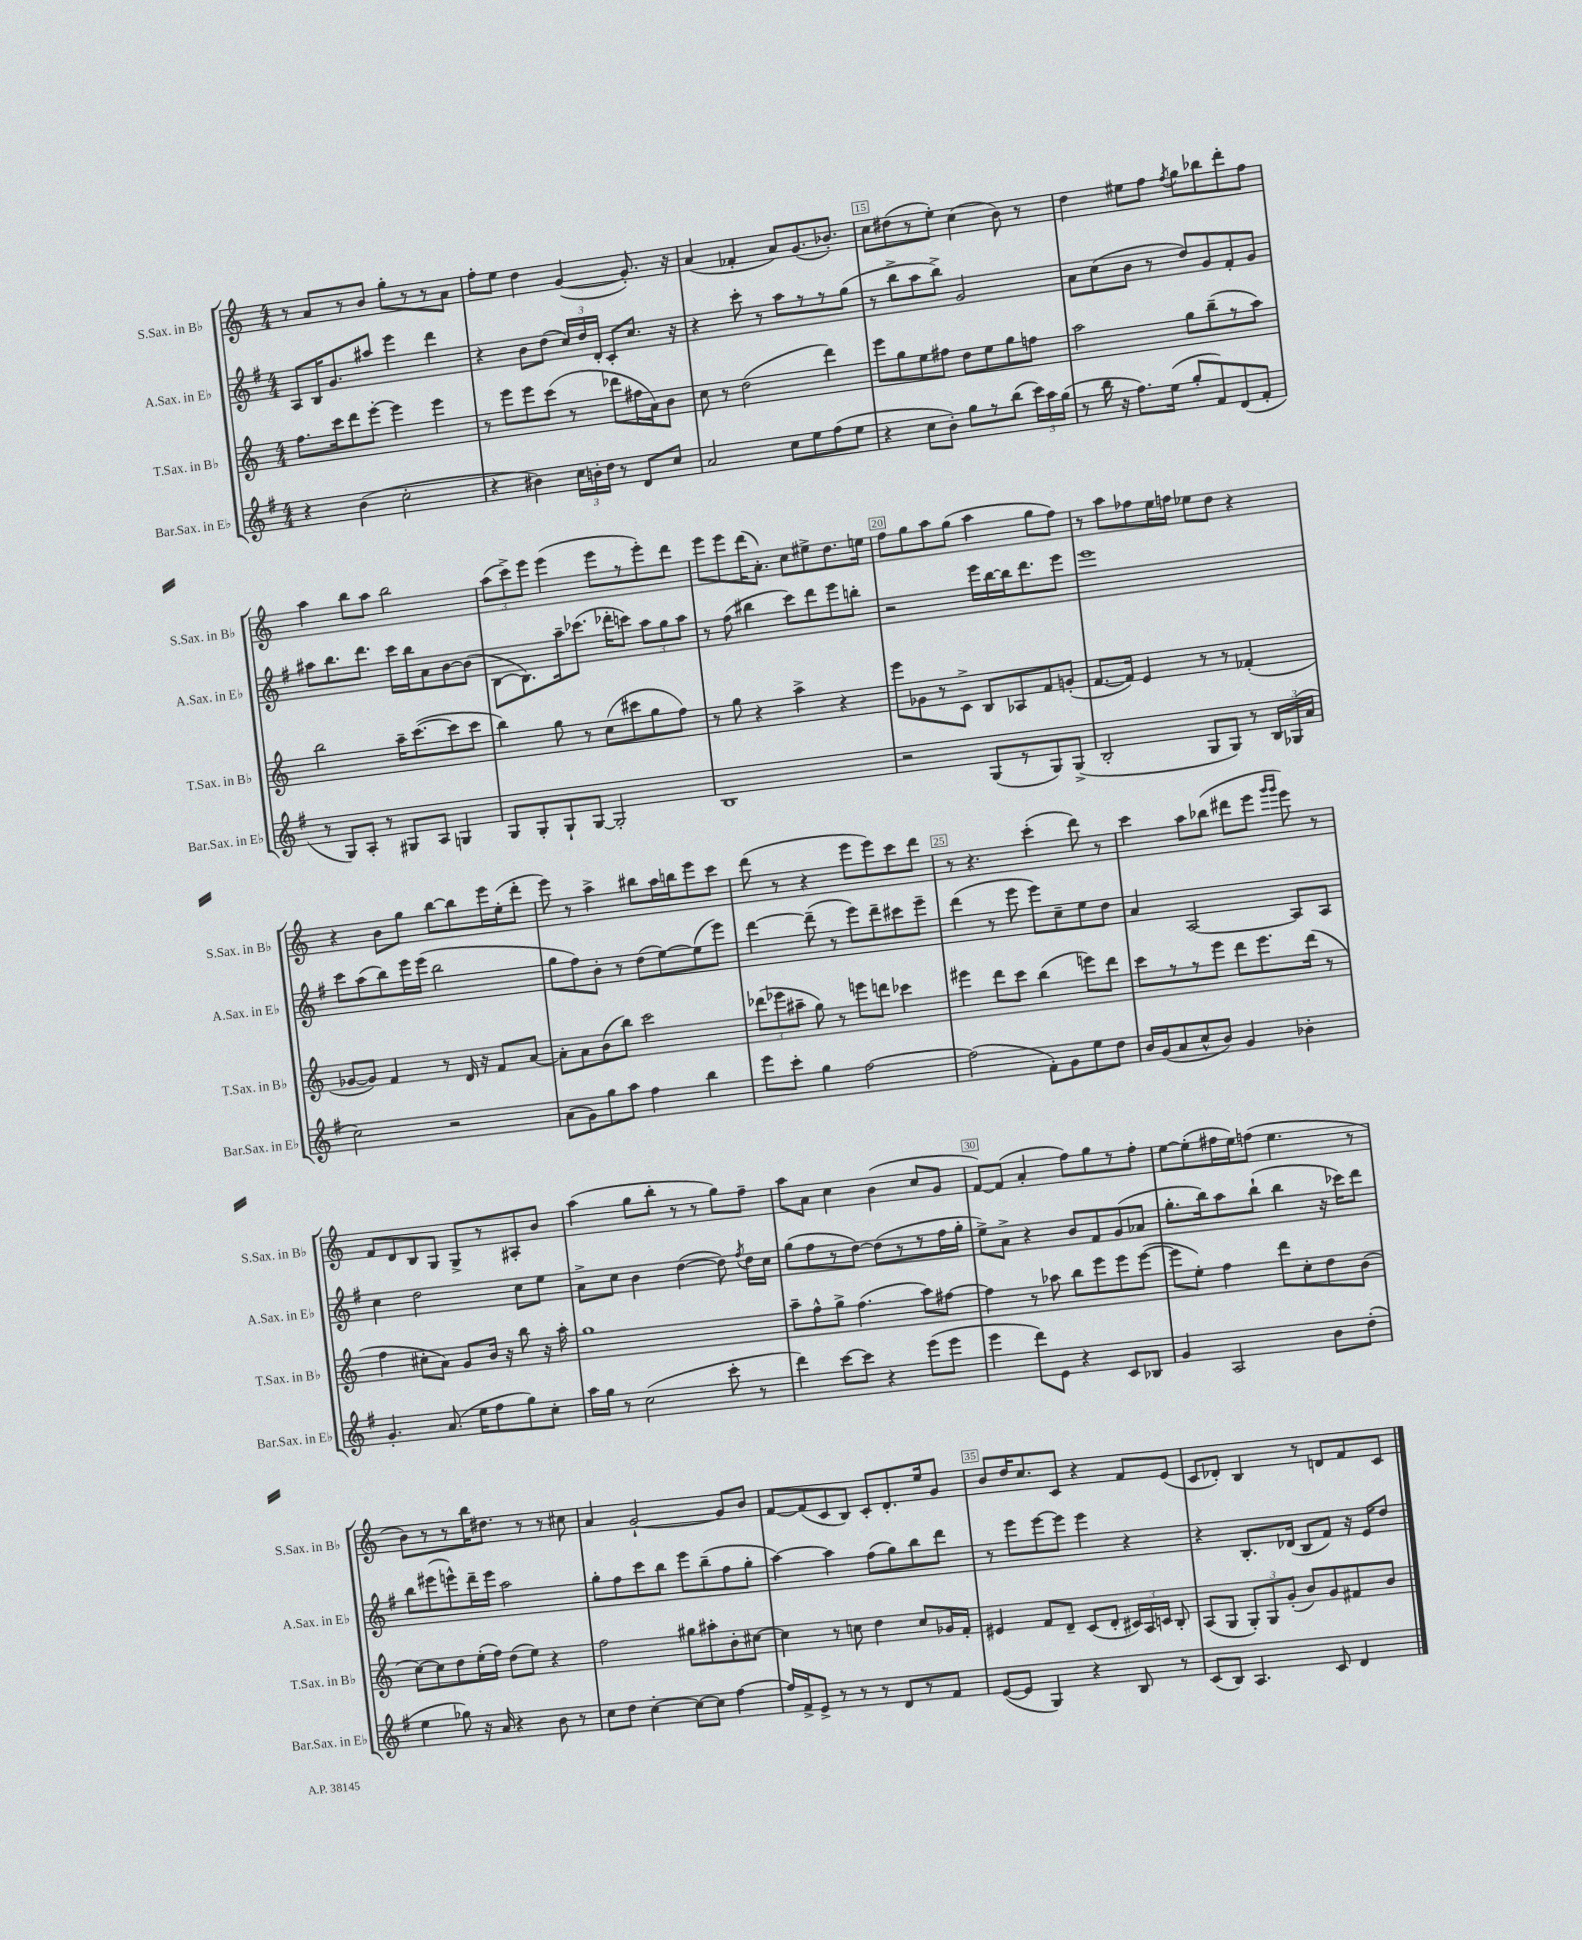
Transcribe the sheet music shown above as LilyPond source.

<<
\new StaffGroup <<
\new Staff = "s0" \with { instrumentName = "S.Sax. in Bb" shortInstrumentName = "S.Sax. in Bb" } {
    \clef treble \key c \major \numericTimeSignature \time 4/4
    \autoBeamOff r8 a'8[ r8 b'8] g''8[-. r8 r8 a'8] |
    f''8[-. e''8] d''4 g'4~( g'8.-.) r16 |
    a'4( fes'4-. a'8[) g'8.( bes'8.]-.) |
    c''8[ dis''8( r8 e''8]-.) c''4( b'8) r8 |
    d''4 eis''8[ f''8] \acciaccatura { f''8 } g''8[ bes''8 d'''8-. f''8] |
    a''4 b''8[ a''8] b''2 |
    \tuplet 3/2 { a''8[( c'''8->) e'''8] } e'''4( e'''8[ r8 e'''8-.) d'''8] |
    e'''8[ e'''8 d'''16( a'8.]-.) c''8[ eis''8-> d''8. e''16] |
    f''8[ g''8 a''8 g''8]( a''4 g''8[ f''8]) |
    r8 a''8[ fes''8 e''16 f''16] ees''8[ d''8] r4 |
    r4 b'8[ g''8] b''8[~ b''8 e'''16 e''16-.( d'''8]-. |
    e'''8) r8 a''4-> bis''8[ a''16 b''16 e'''8 c'''8] |
    d'''8( r8 r4 e'''8[ e'''8) c'''8 d'''8] |
    r8 r4. c'''4-.( d'''8) r8 |
    c'''4 a''8[ bes''8]( dis'''8[ e'''8] \grace { g'''16[ g'''16] } e'''8) r8 |
    f'8[ d'8 b8 g8] g8[-> r8 ais8-. b'8] |
    a''4( g''8[ b''8]-. r8 r8 g''8[) f''8]-- |
    a''8[ a'8] c''4 b'4( c''8[ g'8] |
    f'8[~) f'8]( a'4-. f''8[) g''8 r8 f''8]-. |
    e''8[~ e''8-.( fis''16 e''16) f''8]( e''4. r8 |
    b'8[) r8 r8 b''16 dis''8.] r8 r8 cis''8 |
    a'4 g'2~-! g'8[ b'8] |
    f'8[~ f'8( c'8 b8]) c'8[-. d'8.-. e''16 g'8] |
    b'8[ d''16 c''8. c'8] r4 f'8[ e'8]( |
    c'8[ des'8]-.) b4 r8 d'8[ f'8 c'8] \bar "|." |
}
\new Staff = "s1" \with { instrumentName = "A.Sax. in Eb" shortInstrumentName = "A.Sax. in Eb" } {
    \clef treble \key g \major \numericTimeSignature \time 4/4
    \autoBeamOff a8[ b16 g'8. ais''8] e'''4 d'''4 |
    r4 b'8[ d''8]( \tuplet 3/2 { c''16[) d''16 d'16]-. } c'8[-. c''8.] r16 |
    r4 c'''8-. r8 a''8[ r8 r8 g''8]( |
    r8 b''8[-> a''8 b''8]->) g'2 |
    a'8[ c''8( b'8] r8 d''8[) g'8 fis'8-. g'8] |
    ais''8[ b''8. d'''8.] c'''16[ b''16 a'8 b'8~ b'8]( |
    b8[~ b8.) a''16-- ces'''8.]( des'''16[-. c'''8]) \tuplet 3/2 { a''8[ g''8 a''8] } |
    r8 fis''8( bis''4 c'''8[) d'''8 e'''8 b''8]-. |
    r2 e'''16[ b''16~ b''16 d'''8. e'''8] |
    e'''1 |
    c'''8[ a''8( b''8) e'''16 e'''16]( b''2 |
    g''8[ fis''8) b'8]-. r8 d''8[( e''8~) e''8( e'''8]) |
    d'''4~ d'''8--( r8 e'''8[) d'''8-- cis'''8 e'''8]-- |
    d'''4( r8 e'''8 e'''8[) c''8-- e''8 d''8] |
    a'4 a2~ a8[ a8] |
    c''4 d''2 c''8[ e''8] |
    a'8[-> c''8] b'4 d''4~( d''8) \acciaccatura { fis''8 } d''16[ c''16] |
    g''8[( fis''8 r8 d''8]~) d''8[( r8 r8 fis''16 g''16]-. |
    e''8[->) a'8]-> r4 b'8[ fis'8 g'8( aes'8] |
    g''8.[-. b''16) a''8 b''8]-!( b''4 r16 ces'''16[) d'''8] |
    b''8[ eis'''8( e'''8-^) d'''16-- e'''16] a''2 |
    g''8[-. fis''8 c'''8 b''8] e'''8[ b''8--( fis''8 g''8]-. |
    a''4~) a''4 fis''8[( g''8) b''8 d'''8] |
    r8 e'''8[ e'''8~ e'''8] e'''4 r4 |
    r4 b8.[-. des'16]( b8[ fis'8]) r16 e'16[ d''8] \bar "|." |
}
\new Staff = "s2" \with { instrumentName = "T.Sax. in Bb" shortInstrumentName = "T.Sax. in Bb" } {
    \clef treble \key c \major \numericTimeSignature \time 4/4
    \autoBeamOff f''8.[ c'''16 d'''8 e'''8]~-. e'''4 e'''4 |
    r8 e'''8[ e'''8 c'''8]( r8 des'''8[ fis''16 a'16) b'8] |
    c''8 r8 d''2( d'''4) |
    e'''8[ g''8 e''8 fis''8] d''8[ e''8 g''8 f''8] |
    a''2 g''8[ b''8--( r8 a''8]) |
    b''2 a''16[-- c'''8.~( c'''8 c'''8] |
    b''4) g''8 r8 c''8[( cis'''8 g''8 f''8]) |
    r8 g''8 r4 a''4-> r4 |
    e'''8[ ges'8 r8 c'8]-> b8[ aes8 f'8 g'8]-.( |
    f'8.[~ f'16]) e'4 r8 r8 fes'4-.( |
    ges'8[~ ges'8]) f'4 r8 d'16 r16 f'8[ a'8]~ |
    a'8[-. a'8 b'8( b''8]) c'''2 |
    \tuplet 3/2 { des'''8[( ees'''8 ais''8]-- } g''8) r8 e'''8[ d'''8] ces'''4 |
    eis'''4 d'''8[ c'''8] b''4( e'''8[) d'''8] |
    c'''8[ r8 r8 e'''8] d'''8[ e'''8. d'''16]( r8 |
    f''4 cis''8[-. a'8]) g'8[ b'16] r16 b''8 r16 a''16-. |
    g''1 |
    a''8[-- f''8-^ g''8]-> f''4.( a''8[) fis''8]~ |
    fis''4 r8 aes''8 b''8[ e'''8 e'''8 e'''8]~( |
    e'''8[ e''8]-.) f''4 d'''8[ c''8-. d''8 b'8]( |
    c''8[~) c''8 d''8 e''16-.( f''16]) d''8[( e''8]) r4 |
    f''2 gis''8[ ais''8-. b'8-. cis''8]~ |
    cis''4 r8 c''8 d''4 c''8[ ges'16 f'16]-. |
    eis'4 f'8[ d'8]-- c'8[( d'8]-. \tuplet 3/2 { cis'16[) a16 c'16] } b8-. |
    a8[( g8] \tuplet 3/2 { g8[-.) g8 g'8]-.( } b'8[) g'8 fis'8 b'8] \bar "|." |
}
\new Staff = "s3" \with { instrumentName = "Bar.Sax. in Eb" shortInstrumentName = "Bar.Sax. in Eb" } {
    \clef treble \key g \major \numericTimeSignature \time 4/4
    \autoBeamOff r4 b'4( c''2-. |
    r4 bis'4) \tuplet 3/2 { c''16[ b'16-. d''16] } r8 d'8[ c''8] |
    a'2 c''8[ e''8 fis''8( e''8] |
    r4 c''8[ b'8]-.) g''8[ r8 b''8]( \tuplet 3/2 { c'''16[) a''16 g''16]( } |
    r8 b''16 r16 fis''8.[) e''16]( g''8[-. fis'8) d'8( fis'8]-. |
    r8 g8[) a8]-. r8 gis8[ a8] g4 |
    g8[ g8-. g8-! g8]~ g2-. |
    b1 |
    r2 g8[( r8 g8) g8]->( |
    b2-. g8[ g8]) r8 \tuplet 3/2 { b16[ ges16( a'16] } |
    c''2) r2 |
    a'8[( g'8) g''8 a''8] fis''4 b''4 |
    e'''8[ c'''8]-. g''4 fis''2~ |
    fis''2( fis'8[-.) g'8 e''8 d''8] |
    b'16[ g'16( a'8 c''8-^ b'8]) g'4 bes'4-. |
    g'4.-. a'8.( e''16[ fis''8 g''8) c''8]-. |
    a''16[ g''16] r8 c''2( c'''8-. r8 |
    d'''4) c'''8[~ c'''8] r4 e'''8[( e'''8] |
    e'''4 d'''8[) e'8] r4 c'8[ bes8] |
    g'4 a2 b'8[ d''8]-.( |
    e''4 ges''8) r16 a'16 r4 b'8 r8 |
    c''8[ d''8] c''4~-. c''8[~ c''8] fis''4~ |
    fis''16[ fis'16-> e'8]-> r8 r8 r8 d'8[ r8 fis'8] |
    e'8[~( e'8] g4) r4 b8 r8 |
    c'8[( b8]) a4. c'8 d'4 \bar "|." |
}
>>
>>
\layout { \context { \Score currentBarNumber = #12 \override BarNumber.break-visibility = ##(#f #t #t) barNumberVisibility = #(every-nth-bar-number-visible 5) \override BarNumber.stencil = #(make-stencil-boxer 0.1 0.3 ly:text-interface::print) } }
